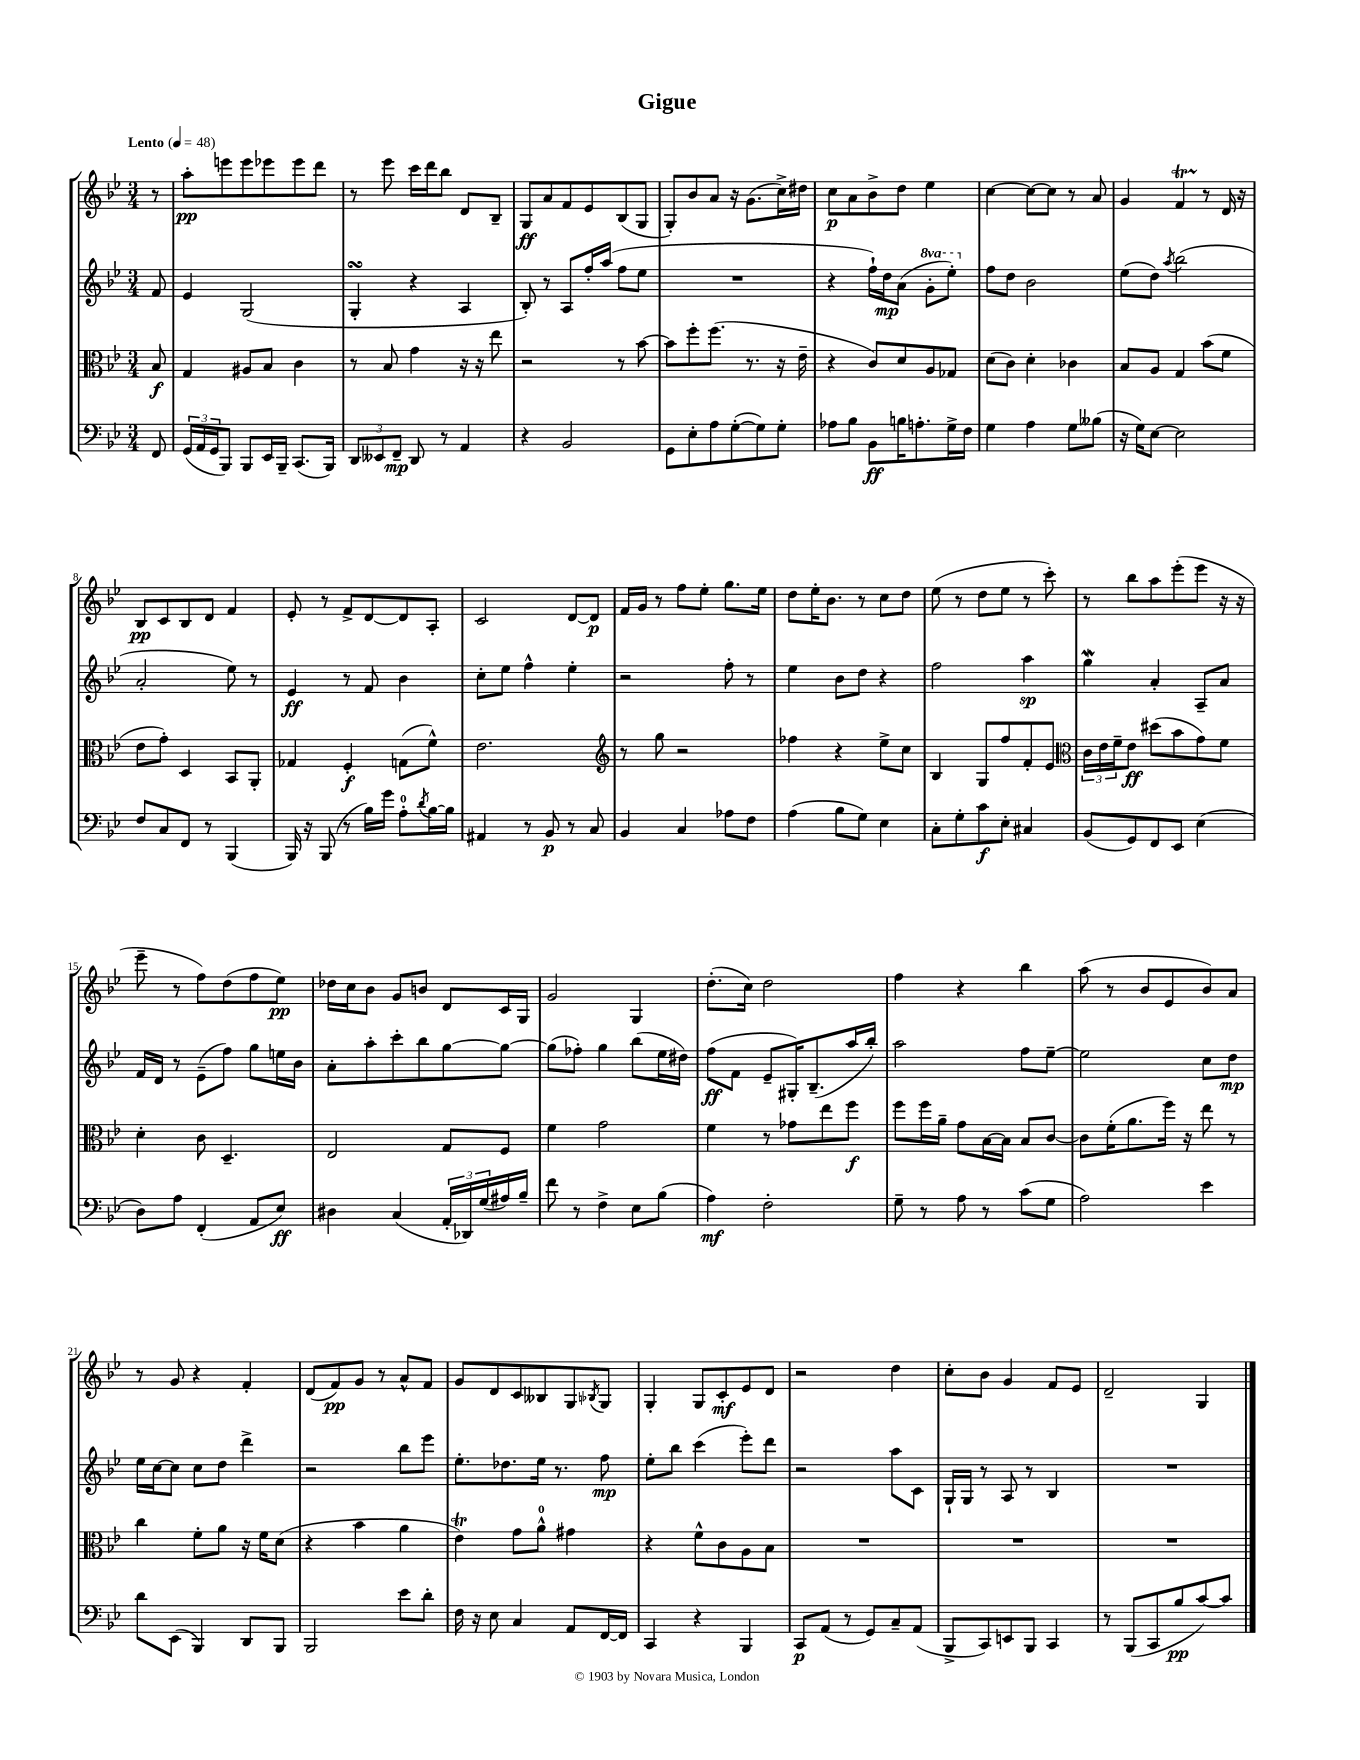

**kern	**dynam	**kern	**dynam	**kern	**dynam	**kern	**dynam
*part4	*part4	*part3	*part3	*part2	*part2	*part1	*part1
*staff4	*staff4	*staff3	*staff3	*staff2	*staff2	*staff1	*staff1
*clefF4	*	*clefC3	*	*clefG2	*	*clefG2	*
*k[b-e-]	*	*k[b-e-]	*	*k[b-e-]	*	*k[b-e-]	*
*M3/4	*	*M3/4	*	*M3/4	*	*M3/4	*
*MM48	*	*MM48	*	*MM48	*	*MM48	*
=	=	=	=	=	=	=	=
!	!	!	!	!	!	!LO:TX:a:B:t=Lento	!
8FF/	.	8B-/	f	8f/	.	8r	.
=1	=1	=1	=1	=1	=1	=1	=1
(24GG/LL	.	4G/	.	4e-/	.	8aa'\L	pp
24AA/	.	.	.	.	.	.	.
24GG/J	.	.	.	.	.	.	.
8BBB-/J)	.	.	.	.	.	8eeen\	.
8BBB-/L	.	8A#X/L	.	(2G/	.	8eee\	.
16EE-/L	.	8B-/J	.	.	.	8eee-X\	.
16BBB-~/JJ	.	.	.	.	.	.	.
(8.CC/L	.	4c\	.	.	.	8eee-\	.
.	.	.	.	.	.	8ddd\J	.
16BBB-/Jk)	.	.	.	.	.	.	.
=2	=2	=2	=2	=2	=2	=2	=2
12DD/L	.	8r	.	4GsSSS'/	.	8r	.
12EE--X/	.	.	.	.	.	.	.
.	.	8B-/	.	.	.	8eee-\	.
12FF~/J	mp	.	.	.	.	.	.
8DD/	.	4g\	.	4r	.	16ccc\LL	.
.	.	.	.	.	.	16ddd\J	.
8r	.	.	.	.	.	8bb-\J	.
4AA/	.	16r	.	4A/	.	8d/L	.
.	.	16r	.	.	.	.	.
.	.	8ee-\	.	.	.	8B-~/J	.
=3	=3	=3	=3	=3	=3	=3	=3
4r	.	2r	.	8B-'/)	.	8G/L	ff
.	.	.	.	8r	.	8a/	.
2BB-/	.	.	.	8A/L	.	8f/	.
.	.	.	.	16ff'/L	.	8e-/	.
.	.	.	.	(16aa/JJ	.	.	.
.	.	8r	.	8ff\L	.	(8B-/	.
.	.	[8b-\	.	8ee-\J	.	8G/J	.
=4	=4	=4	=4	=4	=4	=4	=4
8GG\L	.	8b-\L]	.	2.r	.	8G'/L)	.
8E-'\	.	8ff'\	.	.	.	8b-/	.
8A\	.	(8.ff\J	.	.	.	8a/J	.
([8G'\	.	.	.	.	.	16r	.
.	.	8.r	.	.	.	(8.g\L	.
8G\])	.	.	.	.	.	.	.
8G'\J	.	16r	.	.	.	16cc^\L)	.
.	.	16e-~\	.	.	.	16dd#X\JJ	.
=5	=5	=5	=5	=5	=5	=5	=5
8A-X\L	.	4r	.	4r	.	8cc\L	p
8B-\J	.	.	.	.	.	8a\	.
8BB-\L	ff	8c/L)	.	16ff`\LL)	.	8b-^\	.
.	.	.	.	16dd\J	mp	.	.
16Bn\K	.	8d/	.	(8a\J	.	8dd\J	.
8.An'\	.	.	.	.	.	.	.
*	*	*	*	*8va	*	*	*
.	.	8A/	.	8gg'\L	.	4ee-\	.
16G^\L	.	8G-X/J	.	8eee-'\J)	.	.	.
16F\JJ	.	.	.	.	.	.	.
=6	=6	=6	=6	=6	=6	=6	=6
*	*	*	*	*X8va	*	*	*
4G\	.	(8d\L	.	8ff\L	.	[4cc\	.
.	.	8c\J)	.	8dd\J	.	.	.
4A\	.	4d'\	.	2b-\	.	8cc\L_	.
.	.	.	.	.	.	8cc\J]	.
8G\L	.	4c-X\	.	.	.	8r	.
(8B--X\J	.	.	.	.	.	8a/	.
=7	=7	=7	=7	=7	=7	=7	=7
16r	.	8B-/L	.	(8ee-\L	.	4g/	.
16G\KL)	.	.	.	.	.	.	.
[8E-\J	.	8A/J	.	8dd\J)	.	.	.
.	.	.	.	8qaa/	.	.	.
2E-\]	.	4G/	.	(2bb-\	.	4fT/	.
.	.	(8b-\L	.	.	.	8r	.
.	.	8f\J	.	.	.	16d/	.
.	.	.	.	.	.	16r	.
!!LO:LB:g=z
=8	=8	=8	=8	=8	=8	=8	=8
8F/L	.	8e-\L	.	2a'/	.	8B-/L	pp
8C/	.	8g'\J)	.	.	.	8c/	.
8FF/J	.	4D/	.	.	.	8B-/	.
8r	.	.	.	.	.	8d/J	.
(4BBB-/	.	8BB-/L	.	8ee-\)	.	4f/	.
.	.	8AA'/J	.	8r	.	.	.
=9	=9	=9	=9	=9	=9	=9	=9
16BBB-/)	.	4G-X/	.	4e-/	ff	8e-'/	.
16r	.	.	.	.	.	.	.
(8BBB-/	.	.	.	.	.	8r	.
8r	.	4F'/	f	8r	.	8f^/L	.
16B-\LL)	.	.	.	8f/	.	[8d/	.
16g\JJ	.	.	.	.	.	.	.
8A'\L	.	(8Gn\L	.	4b-\	.	8d/]	.
8qd/	.	.	.	.	.	.	.
[16B-\L	.	8f^^\J)	.	.	.	8A'/J	.
16B-\JJ]	.	.	.	.	.	.	.
=10	=10	=10	=10	=10	=10	=10	=10
4AA#X/	.	2.e-\	.	8cc'\L	.	2c/	.
.	.	.	.	8ee-\J	.	.	.
8r	.	.	.	4ff^^\	.	.	.
8BB-/	p	.	.	.	.	.	.
8r	.	.	.	4ee-'\	.	[8d/L	.
8C/	.	.	.	.	.	8d/J]	p
=11	=11	=11	=11	=11	=11	=11	=11
*	*	*clefG2	*	*	*	*	*
4BB-/	.	8r	.	2r	.	16f/LL	.
.	.	.	.	.	.	16g/JJ	.
.	.	8gg\	.	.	.	8r	.
4C/	.	2r	.	.	.	8ff\L	.
.	.	.	.	.	.	8ee-'\J	.
8A-X\L	.	.	.	8ff'\	.	8.gg\L	.
8F\J	.	.	.	8r	.	.	.
.	.	.	.	.	.	16ee-\Jk	.
=12	=12	=12	=12	=12	=12	=12	=12
(4A\	.	4ff-X\	.	4ee-\	.	8dd\L	.
.	.	.	.	.	.	16ee-'\K	.
.	.	.	.	.	.	8.b-\J	.
8B-\L	.	4r	.	8b-\L	.	.	.
8G\J)	.	.	.	8dd\J	.	8r	.
4E-\	.	8ee-^\L	.	4r	.	8cc\L	.
.	.	8cc\J	.	.	.	8dd\J	.
=13	=13	=13	=13	=13	=13	=13	=13
8C'\L	.	4B-/	.	2ff\	.	(8ee-\	.
8G'\	.	.	.	.	.	8r	.
8c\	f	8G/L	.	.	.	8dd\L	.
8E-'\J	.	8ff/	.	.	.	8ee-\J	.
4C#X/	.	8f'/	.	4aa\	sp	8r	.
.	.	8e-/J	.	.	.	8ccc'\)	.
=14	=14	=14	=14	=14	=14	=14	=14
*	*	*clefC3	*	*	*	*	*
(8BB-/L	.	24c\LL	.	4ggW\	.	8r	.
.	.	24e-\	.	.	.	.	.
.	.	24f~\J	.	.	.	.	.
8GG/)	.	8e-\J	ff	.	.	8bb-\L	.
8FF/	.	(8dd#X\L	.	4a'/	.	8aa\	.
8EE-/J	.	8b-\	.	.	.	(8eee-'\	.
(4E-\	.	8g\)	.	8A~/L	.	8eee-\J	.
.	.	8f\J	.	8a/J	.	16r	.
.	.	.	.	.	.	16r	.
!!LO:LB:g=z
=15	=15	=15	=15	=15	=15	=15	=15
8D\L)	.	4d'\	.	16f/LL	.	8eee-~\	.
.	.	.	.	16d/JJ	.	.	.
8A\J	.	.	.	8r	.	8r	.
(4FF'/	.	8c\	.	(8e-~\L	.	8ff\L)	.
.	.	4.D~/	.	8ff\J)	.	(8dd\	.
8AA/L	.	.	.	8gg\L	.	8ff\	.
8E-/J)	ff	.	.	16een\L	.	8ee-\J)	pp
.	.	.	.	16b-\JJ	.	.	.
=16	=16	=16	=16	=16	=16	=16	=16
4D#X\	.	2E-/	.	8a'\L	.	16dd-X\LL	.
.	.	.	.	.	.	16cc\J	.
.	.	.	.	8aa'\	.	8b-\J	.
(4C/	.	.	.	8ccc'\	.	8g/L	.
.	.	.	.	8bb-\	.	8bn/J	.
24AA'/LL	.	8G/L	.	[8gg\	.	8d/L	.
24DD-X/)	.	.	.	.	.	.	.
(24G/	.	.	.	.	.	.	.
16A#X/)	.	8F/J	.	8gg\J_	.	16c/L	.
16B-~/JJ	.	.	.	.	.	16G/JJ	.
=17	=17	=17	=17	=17	=17	=17	=17
8f\	.	4f\	.	(8gg\L]	.	2g/	.
8r	.	.	.	8ff-X'\J)	.	.	.
4F^\	.	2g\	.	4gg\	.	.	.
8E-\L	.	.	.	(8bb-\L	.	4G/	.
(8B-\J	.	.	.	16ee-\L	.	.	.
.	.	.	.	16dd#X\JJ)	.	.	.
=18	=18	=18	=18	=18	=18	=18	=18
4A\)	mf	4f\	.	(8ff\L	ff	(8.dd'\L	.
.	.	.	.	8f\J	.	.	.
.	.	.	.	.	.	16cc\Jk)	.
2F'\	.	8r	.	8e-~/L	.	2dd\	.
.	.	8g-X\L	.	16G#X'/K)	.	.	.
.	.	.	.	(8.B-~/	.	.	.
.	.	8ee-\	.	.	.	.	.
.	.	8ff\J	f	16aa/L	.	.	.
.	.	.	.	16bb-'/JJ)	.	.	.
=19	=19	=19	=19	=19	=19	=19	=19
8G~\	.	8ff\L	.	2aa\	.	4ff\	.
8r	.	16ff\L	.	.	.	.	.
.	.	16a~\JJ	.	.	.	.	.
8A\	.	8g\L	.	.	.	4r	.
8r	.	[16B-\L	.	.	.	.	.
.	.	16B-\JJ]	.	.	.	.	.
(8c\L	.	8B-/L	.	8ff\L	.	4bb-\	.
8G\J	.	[8c/J	.	[8ee-~\J	.	.	.
=20	=20	=20	=20	=20	=20	=20	=20
2A\)	.	8c\L]	.	2ee-\]	.	(8aa\	.
.	.	(16f'\K	.	.	.	8r	.
.	.	8.a\	.	.	.	.	.
.	.	.	.	.	.	8b-/L	.
.	.	16ff\Jk)	.	.	.	8e-/	.
.	.	16r	.	.	.	.	.
4e-\	.	8ee-\	.	8cc\L	.	8b-/)	.
.	.	8r	.	8dd\J	mp	8a/J	.
!!LO:LB:g=z
=21	=21	=21	=21	=21	=21	=21	=21
8d\L	.	4cc\	.	16ee-\LL	.	8r	.
.	.	.	.	[16cc\J	.	.	.
(8EE-\J	.	.	.	8cc\J]	.	8g/	.
4BBB-/)	.	8f'\L	.	8cc\L	.	4r	.
.	.	8a\J	.	8dd\J	.	.	.
8DD/L	.	16r	.	4ddd^\	.	4f'/	.
.	.	16f\KL	.	.	.	.	.
8BBB-/J	.	(8d\J	.	.	.	.	.
=22	=22	=22	=22	=22	=22	=22	=22
2BBB-/	.	4r	.	2r	.	(8d/L	.
.	.	.	.	.	.	8f/)	pp
.	.	4b-\	.	.	.	8g/J	.
.	.	.	.	.	.	8r	.
8e-\L	.	4a\	.	8bb-\L	.	8a^^/L	.
8d'\J	.	.	.	8eee-\J	.	8f/J	.
=23	=23	=23	=23	=23	=23	=23	=23
16F\	.	4e-T\)	.	8.ee-'\L	.	8g/L	.
16r	.	.	.	.	.	.	.
8E-\	.	.	.	.	.	8d/	.
.	.	.	.	8.dd-X\	.	.	.
4C/	.	8g\L	.	.	.	8c/	.
.	.	8a^^\J	.	16ee-\Jk	.	8B--X/	.
.	.	.	.	8.r	.	.	.
8AA/L	.	4g#X\	.	.	.	8G/	.
.	.	.	.	.	.	8qB-X/	.
[16FF/L	.	.	.	8ff\	mp	8G/J	.
16FF/JJ]	.	.	.	.	.	.	.
=24	=24	=24	=24	=24	=24	=24	=24
4CC/	.	4r	.	8ee-'\L	.	4G'/	.
.	.	.	.	8bb-\J	.	.	.
4r	.	8f^^\L	.	(4ccc\	.	8G/L	.
.	.	8c\	.	.	.	8c'/	mf
4BBB-/	.	8A\	.	8eee-'\L)	.	8e-/	.
.	.	8B-\J	.	8ddd\J	.	8d/J	.
=25	=25	=25	=25	=25	=25	=25	=25
8CC/L	p	2.r	.	2r	.	2r	.
(8AA/J	.	.	.	.	.	.	.
8r	.	.	.	.	.	.	.
8GG/L)	.	.	.	.	.	.	.
8C~/	.	.	.	8aa\L	.	4dd\	.
(8AA/J	.	.	.	8c\J	.	.	.
=26	=26	=26	=26	=26	=26	=26	=26
8BBB-^/L	.	2.r	.	16G`/LL	.	8cc'\L	.
.	.	.	.	16G/JJ	.	.	.
8CC/)	.	.	.	8r	.	8b-\J	.
8EEn/	.	.	.	8A/	.	4g/	.
8BBB-/J	.	.	.	8r	.	.	.
4CC/	.	.	.	4B-/	.	8f/L	.
.	.	.	.	.	.	8e-/J	.
=27	=27	=27	=27	=27	=27	=27	=27
8r	.	2.r	.	2.r	.	2d~/	.
(8BBB-/L	.	.	.	.	.	.	.
8CC/	.	.	.	.	.	.	.
8B-/	pp	.	.	.	.	.	.
[8c/)	.	.	.	.	.	4G/	.
8c/J]	.	.	.	.	.	.	.
==	==	==	==	==	==	==	==
*-	*-	*-	*-	*-	*-	*-	*-
